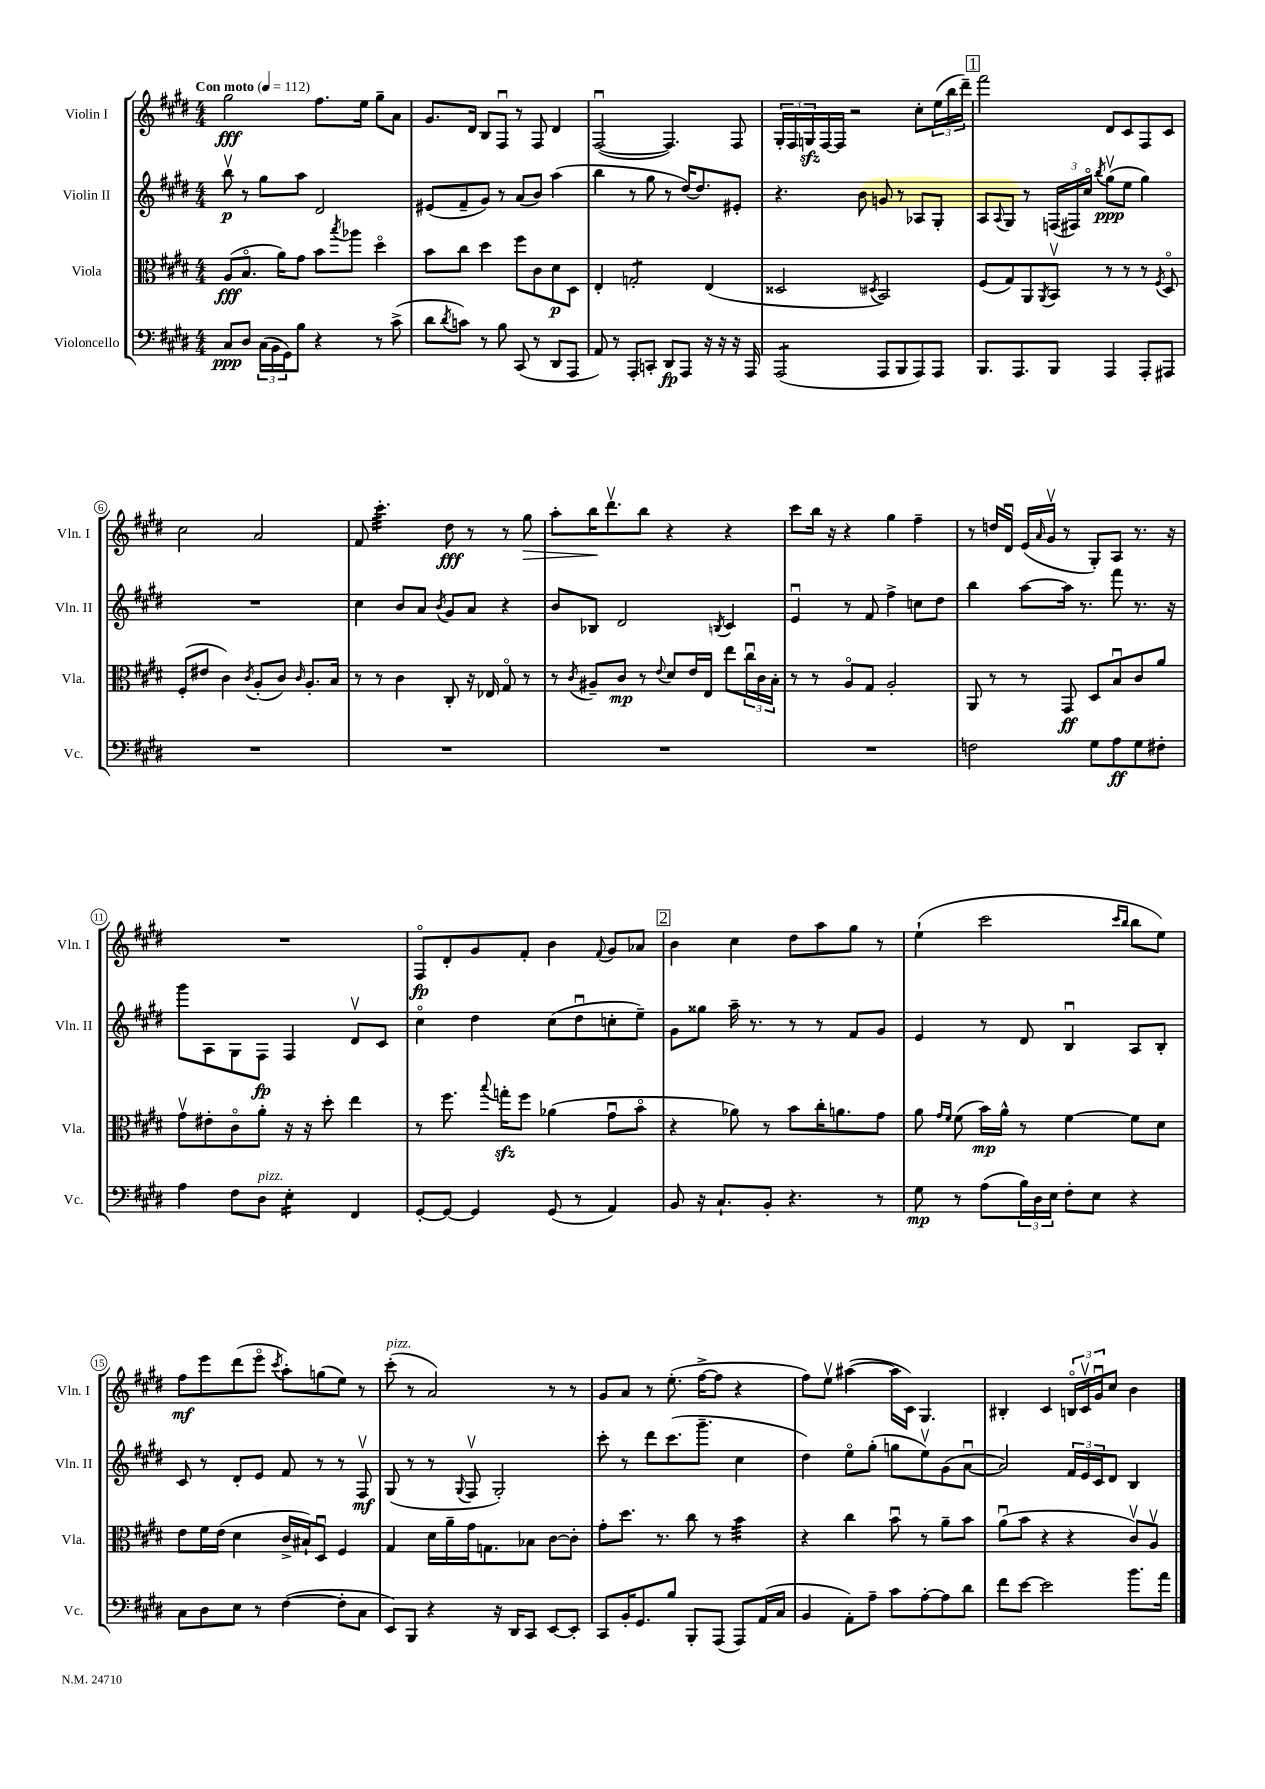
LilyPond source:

<<
\new StaffGroup <<
\new Staff = "s0" \with { instrumentName = "Violin I" shortInstrumentName = "Vln. I" } {
    \clef treble \key e \major \numericTimeSignature \time 4/4 \tempo "Con moto" 4 = 112
    gis''2\fff fis''8. e''16 gis''8-- a'8 |
    gis'8. dis'16 b8 fis8\downbow r8 fis8 dis'4 |
    fis2~\downbow( fis4.) fis8 |
    \tuplet 3/2 { gis16-. fis16 g16\sfz } fis16~ fis16 r2 cis''8-. \tuplet 3/2 { e''16( b''16 dis'''16--) } |
    \mark \markup { \box "1" } fis'''2 dis'8 cis'8 fis8 cis'8 |
    cis''2 a'2 |
    fis'8 cis'''4.:32-. dis''8\fff r8 r8 gis''8\> |
    a''8-. b''16\! dis'''8.\upbow b''8 r4 r4 |
    cis'''8 b''16 r16 r4 gis''4 fis''4-- |
    r8 d''16 dis'16\downbow e'16( \grace { a'16 } gis'16\upbow r8 gis8-.) a8 r8. r16 |
    R1 |
    fis8\flageolet\fp dis'8-. gis'8 fis'8-. b'4 \appoggiatura { fis'8 } gis'8 aes'8 |
    \mark \markup { \box "2" } b'4 cis''4 dis''8 a''8 gis''8 r8 |
    e''4-!( cis'''2 \grace { cis'''16 b''16 } b''8 e''8) |
    fis''8\mf e'''8 dis'''8( e'''8\flageolet \acciaccatura { cis'''8 } a''8-.) g''8( e''8) r8 |
    cis'''8-.^\markup { \italic "pizz." }( r8 a'2) r8 r8 |
    gis'8 a'8 r8 e''8.-.( fis''16~-> fis''8 r4 |
    fis''8) e''8\upbow ais''4~( ais''16 cis'16) gis4. |
    bis4-. cis'4 \tuplet 3/2 { b16\flageolet cis'16\upbow gis'16\downbow } cis''8 b'4 \bar "|." |
}
\new Staff = "s1" \with { instrumentName = "Violin II" shortInstrumentName = "Vln. II" } {
    \clef treble \key e \major \numericTimeSignature \time 4/4
    b''8\upbow\p r8 gis''8 a''8 dis'2 |
    eis'8( fis'8-- gis'8) r8 a'8( b'8) a''4( |
    b''4 r8 gis''8 r8 dis''16~) dis''8. eis'8-. |
    r4. b'8 g'8 r8 aes8 gis8-. |
    \mark \markup { \box "1" } a8 \appoggiatura { a8 } gis8 r8 \tuplet 3/2 { f16( fis16) cis''16\flageolet } \acciaccatura { b''8 } gis''8\upbow\ppp( e''8 gis''4) |
    R1 |
    cis''4 b'8 a'8 \acciaccatura { b'8 } gis'8 a'8 r4 |
    b'8 bes8 dis'2 \acciaccatura { b8 } cis'4 |
    e'4\downbow r8 fis'8 fis''4-> c''8 dis''8 |
    b''4 a''8~ a''16 r8. fis'''8 r8. r16 |
    gis'''8 a8 gis8 fis8\fp fis4 dis'8\upbow cis'8 |
    cis''4\flageolet dis''4 cis''8( dis''8\downbow c''8-. e''8--) |
    \mark \markup { \box "2" } gis'8 gisis''8 a''16-- r8. r8 r8 fis'8 gis'8 |
    e'4 r8 dis'8 b4\downbow a8 b8-. |
    cis'8 r8 dis'8-. e'8 fis'8 r8 r8 fis8\upbow\mf |
    gis8( r8 r8 \appoggiatura { gis8 } fis8\upbow gis2-.) |
    cis'''8-. r8 dis'''8 cis'''8.( gis'''8.-- cis''4 |
    dis''4) e''8\flageolet gis''8-.( g''8 e''8\upbow) gis'8( a'8~\downbow |
    a'2) \tuplet 3/2 { fis'16 e'16 cis'16 } dis'8 b4 \bar "|." |
}
\new Staff = "s2" \with { instrumentName = "Viola" shortInstrumentName = "Vla." } {
    \clef alto \key e \major \numericTimeSignature \time 4/4
    a8\fff( b8.\flageolet a'16) gis'8 b'8 \acciaccatura { b''8 } aes''8 dis''4\flageolet |
    b'8 cis''8 dis''4 fis''8 cis'8 dis'8\p dis8 |
    e4-. g2:8-. e4( |
    disis2 \acciaccatura { dis8 } b,2) |
    \mark \markup { \box "1" } fis8( gis8) a,8 \acciaccatura { a,8 } b,8\upbow r8 r8 r8 \acciaccatura { fis8 } dis8\flageolet |
    fis8-.( eis'8 cis'4) \acciaccatura { cis'8 } a8-.( cis'8) \grace { cis'16 } a8.-. b16 |
    r8 r8 cis'4 cis8-. r16 ees16 gis8\flageolet r8 |
    r8 \acciaccatura { cis'8 } ais8-- cis'8\mp r8 \appoggiatura { e'8 } dis'8 e'16 e16 e''8 \tuplet 3/2 { cis''16\downbow cis'16 b16-. } |
    r8 r8 a8\flageolet gis8 a2-. |
    a,8 r8 r8 gis,8\ff dis8 b8\downbow cis'8 a'8 |
    gis'8\upbow eis'8-. cis'8\flageolet a'8-. r16 r16 dis''8-. e''4 |
    r8 fis''8. \appoggiatura { b''8 } g''16-.\sfz fis''8 aes'4( gis'8\downbow b'8\flageolet |
    \mark \markup { \box "2" } r4 aes'8) r8 b'8 cis''16-. a'8. gis'8 |
    a'8 \grace { gis'16 fis'16 } fis'8( b'16\mp) a'16-^ r8 fis'4~ fis'8 dis'8 |
    e'8 fis'16 e'16( dis'4 cis'16-> bis16-!) dis8\downbow fis4 |
    gis4 dis'16 a'16-- gis'16 g8. bes8 cis'8~ cis'8-. |
    gis'8-. dis''8. r8. cis''8 r8 b'4:32 |
    r4 cis''4 b'8\downbow r8 a'8-- b'8 |
    a'8\downbow( b'8 r4 r4 cis'8\upbow) a8\upbow \bar "|." |
}
\new Staff = "s3" \with { instrumentName = "Violoncello" shortInstrumentName = "Vc." } {
    \clef bass \key e \major \numericTimeSignature \time 4/4
    cis8\ppp dis8 \tuplet 3/2 { cis16( b,16 gis,16) } b8 r4 r8 cis'8->( |
    dis'8 \acciaccatura { dis'8 } c'8) r8 b8 cis,8( r8 dis,8 a,,8 |
    a,8) r8 a,,8-. c,8-. dis,8\fp a,,8 r16 r16 r16 a,,16 |
    a,,2:8( a,,8 b,,8 a,,8) a,,8 |
    \mark \markup { \box "1" } b,,8. a,,8. b,,8 a,,4 a,,8-. ais,,8 |
    R1 |
    R1 |
    R1 |
    R1 |
    f2 gis8 a8\ff gis8 fis8-. |
    a4 fis8 dis8^\markup { \italic "pizz." } e4:16-. fis,4 |
    gis,8~-. gis,8~ gis,4 gis,8( r8 a,4) |
    \mark \markup { \box "2" } b,8 r16 cis8.-! b,8-. r4. r8 |
    gis8\mp r8 a8( \tuplet 3/2 { b16) dis16 e16 } fis8-. e8 r4 |
    cis8 dis8 e8 r8 fis4~( fis8-. cis8 |
    e,8) b,,8 r4 r16 dis,16 cis,8 e,8~ e,8-. |
    cis,8 b,16-. gis,8. b8 b,,8-. a,,8( a,,8) a,16( cis16 |
    b,4 a,8-.) a8-- cis'8 a8~-. a8 dis'8 |
    fis'8 e'8~ e'2 b'8. a'16 \bar "|." |
}
>>
>>
\layout { \context { \Score \override BarNumber.stencil = #(make-stencil-circler 0.1 0.3 ly:text-interface::print) } }
